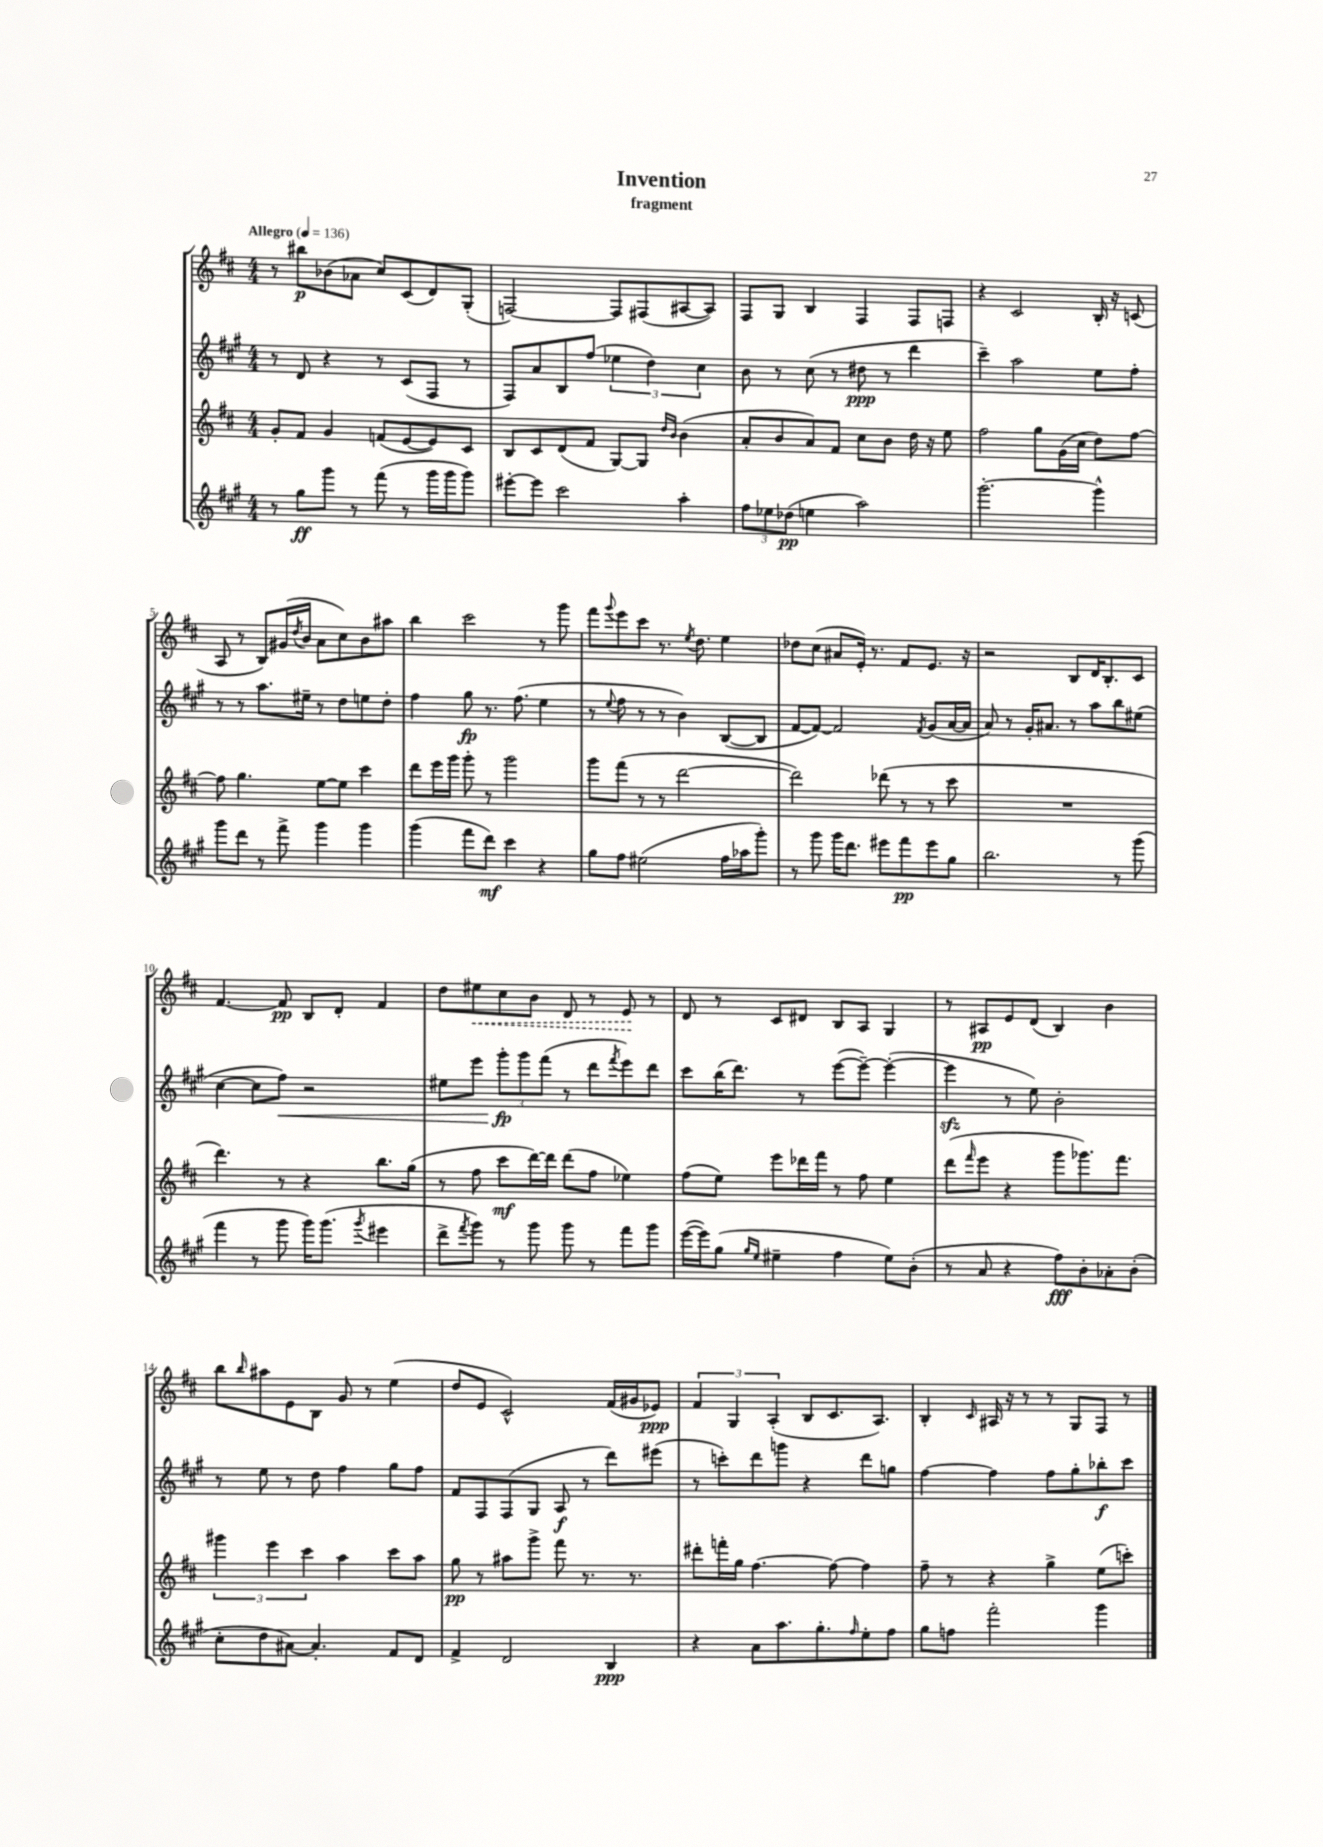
\header { title = "Invention" subtitle = "fragment" }
<<
\new StaffGroup <<
\new Staff = "s0" {
    \clef treble \key d \major \numericTimeSignature \time 4/4 \tempo "Allegro" 4 = 136
    r8 bis''8\p bes'8( aes'8 cis''8) cis'8( d'8) g8-.( |
    f2~) f8 fis8( ais8~ ais8) |
    fis8 g8 b4 fis4 fis8 f8 |
    r4 cis'2 b16-. r16 c'8( |
    a8 r8 b8) gis'16( \acciaccatura { d''8 } b'16 a'8 cis''8) b'8 ais''8 |
    b''4 cis'''2 r8 g'''8 |
    fis'''8 \appoggiatura { g'''8 } e'''8 cis'''8 r8. \acciaccatura { e''8 } d''8. e''4 |
    des''8 cis''8( ais'8 e'16-.) r8. fis'8 e'8. r16 |
    r2 b8 d'16 b8.-. cis'8 |
    fis'4.~ fis'8\pp b8 d'8-. fis'4 |
    d''8 \once \override Hairpin.style = #'dashed-line eis''8\< cis''8 b'8 d'8 r8 e'8\! r8 |
    d'8 r8 cis'8 dis'8 b8 a8 g4 |
    r8 ais8\pp e'8 d'8( b4) b'4 |
    b''8 \grace { b''16 } ais''8 e'8 b8 g'8 r8 e''4( |
    d''8 e'8 cis'2-^) fis'16( gis'16 ees'8\ppp) |
    \tuplet 3/2 { fis'4 g4 a4-.( } b8 cis'8. a8.) |
    b4-. \grace { cis'16 } ais16 r16 r8 r8 g8 fis8 r8 \bar "|." |
}
\new Staff = "s1" {
    \clef treble \key a \major \numericTimeSignature \time 4/4
    r8 d'8 r4 r8 cis'8( fis8 r8 |
    fis8) a'8 b8 fis''8( \tuplet 3/2 { ees''4 d''4) cis''4 } |
    b'8 r8 cis''8( r8 dis''8\ppp r8 d'''4 |
    cis'''4--) a''2 e''8 fis''8-. |
    r8 r8 a''8. eis''16-- r8 d''8 e''8 d''8-. |
    fis''4 gis''8\fp r8. fis''8.( e''4 |
    r8 \appoggiatura { e''8 } fis''8 r8 r8 b'4) b8~( b8 |
    fis'8~ fis'8~) fis'2 \acciaccatura { fis'8 } gis'8( a'16~ a'16 |
    a'8) r8 gis'16-. ais'8. r8 a''8 b''8 eis''8( |
    cis''4~ cis''8 fis''8\<) r2 |
    eis''8 e'''8 \tuplet 3/2 { gis'''8-.\fp\! gis'''8 fis'''8( } r8 d'''8 \acciaccatura { fis'''8 } e'''8) d'''8 |
    cis'''8 b''16( d'''8.) r8 e'''8~( e'''8~--) e'''4~-.( |
    e'''4\sfz r8 e''8) b'2-. |
    r8 e''8 r8 d''8 fis''4 gis''8 fis''8 |
    fis'8 fis8 fis8( gis8 a8\f r8 d'''8) eis'''8( |
    r8 c'''8-.) d'''8 g'''8 r4 d'''8 g''8 |
    fis''4~ fis''4 fis''8 gis''8-. bes''8-.\f cis'''8 \bar "|." |
}
\new Staff = "s2" {
    \clef treble \key d \major \numericTimeSignature \time 4/4
    g'8-. fis'8 g'4 f'8( e'8~ e'8) cis'8 |
    b8 cis'8 d'8( fis'8 g8~) g8 \grace { d''16 b'16 } b'4( |
    a'8-. b'8 a'8) fis'8 cis''8 b'8 d''16 r16 e''8 |
    fis''2 g''8 g'16( cis''16 d''8) fis''8~ |
    fis''8 g''4. e''8~ e''8 cis'''4 |
    d'''8 e'''16 g'''16 g'''8-. r8 g'''2 |
    g'''8 fis'''8( r8 r8 d'''2~ |
    d'''2) des'''8( r8 r8 cis'''8 |
    R1 |
    d'''4.) r8 r4 b''8. g''16( |
    r8 fis''8 cis'''8\mf d'''16~) d'''16 d'''8( fis''8 ees''4) |
    fis''8( e''8) e'''8 des'''16 fis'''16 r8 fis''8 e''4 |
    d'''8( \grace { fis'''16 } e'''8 r4 g'''8 ges'''8.) fis'''8. |
    \tuplet 3/2 { gis'''4 e'''4 cis'''4 } a''4 cis'''8 a''8 |
    g''8\pp r8 ais''8 g'''8-> fis'''8 r8. r8. |
    dis'''8-. f'''16-. g''16 fis''4.~ fis''8~ fis''4 |
    fis''8-- r8 r4 g''4-> e''8( c'''8-.) \bar "|." |
}
\new Staff = "s3" {
    \clef treble \key a \major \numericTimeSignature \time 4/4
    r8 gis''8\ff gis'''8 r8 fis'''8( r8 gis'''16 gis'''16 gis'''8) |
    eis'''8~-. eis'''8 cis'''2 a''4-. |
    \tuplet 3/2 { fis''8 ees''8 des''8\pp( } e''4 a''2) |
    gis'''2.~-. gis'''4-^ |
    gis'''8 d'''8 r8 fis'''8-> gis'''4 gis'''4 |
    gis'''4( fis'''8 d'''8\mf) cis'''4 r4 |
    gis''8 fis''8 eis''2( fis''16 aes''16 gis'''8-.) |
    r8 gis'''8 gis'''16 d'''8. eis'''8 fis'''8\pp eis'''8 gis''8 |
    b''2. r8 gis'''8( |
    fis'''4 r8 gis'''8 gis'''16) gis'''8.( \acciaccatura { gis'''8 } eis'''4 |
    d'''8-> \acciaccatura { fis'''8 } gis'''8) r8 gis'''8 gis'''8 r8 fis'''8 gis'''8 |
    e'''16~( e'''16) gis''8( \grace { gis''16 e''16 } eis''4-- fis''4 eis''8) b'8-.( |
    r8 a'8 r4 fis''8\fff) b'8-. aes'8-. b'8-.( |
    cis''8-. d''8 ais'8~) ais'4.-. fis'8 d'8 |
    fis'4-> d'2 b4\ppp |
    r4 a'8 a''8. gis''8.-. \grace { fis''16 } e''8-. fis''8 |
    gis''8 f''8 fis'''2-. gis'''4 \bar "|." |
}
>>
>>
